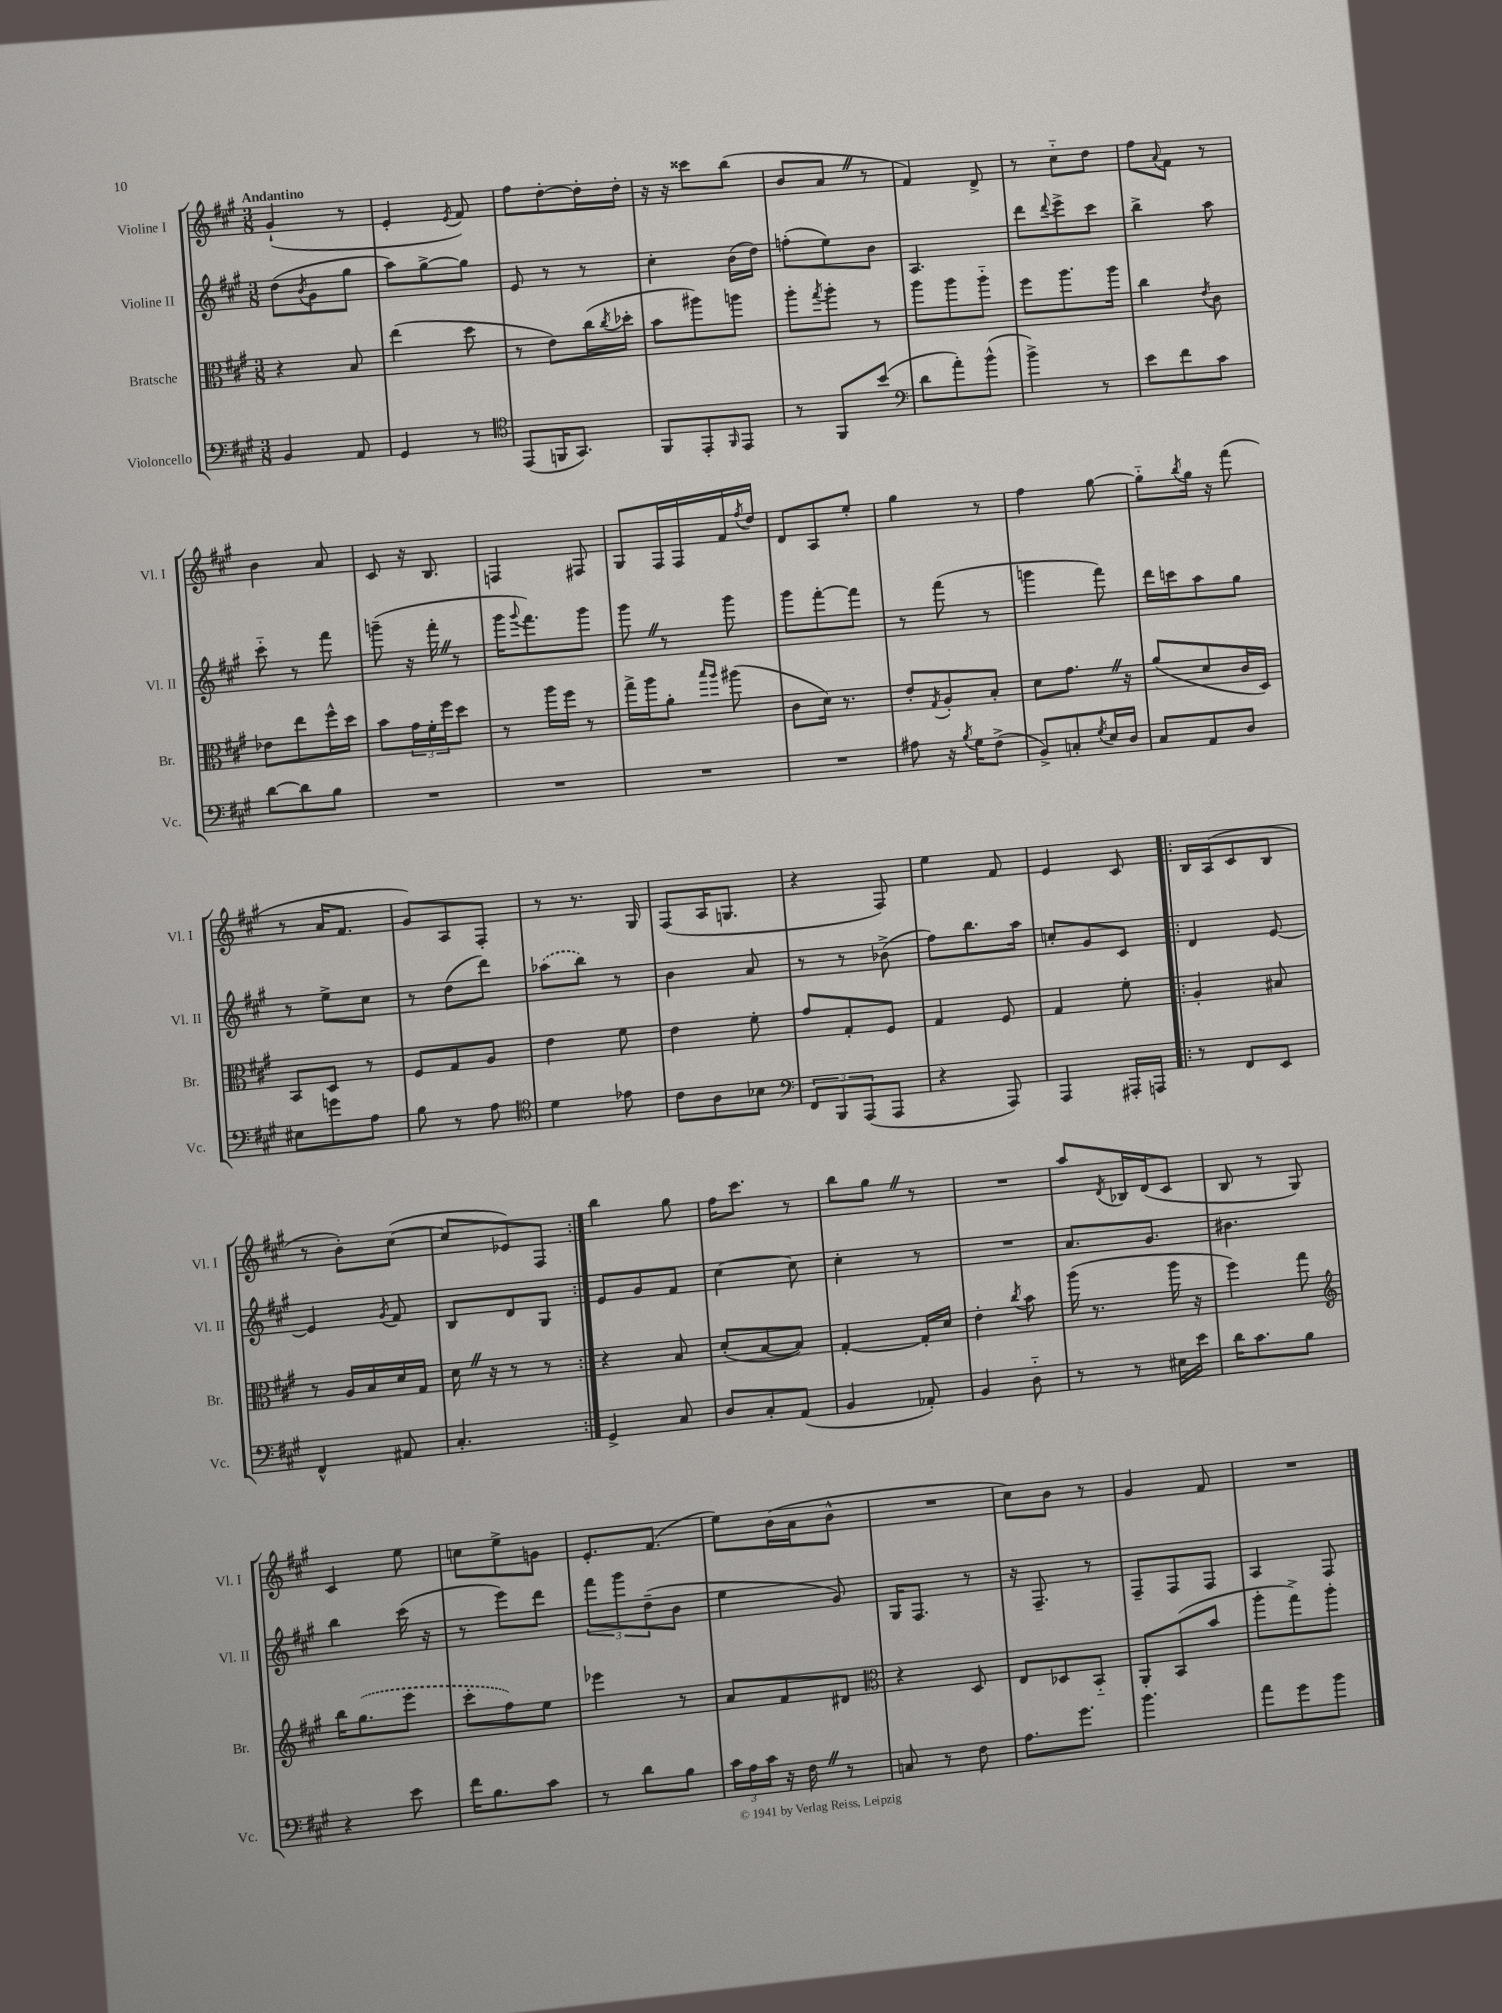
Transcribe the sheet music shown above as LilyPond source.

<<
\new StaffGroup <<
\new Staff = "s0" \with { instrumentName = "Violine I" shortInstrumentName = "Vl. I" } {
    \clef treble \key a \major \numericTimeSignature \time 3/8 \tempo "Andantino"
    gis'4-!( r8 |
    e'4-. \acciaccatura { e'8 } fis'8) |
    fis''8 d''8~-. d''16-. d''16-. |
    r16 r16 cisis'''8 b''8( |
    b'8 a'8 \once \override BreathingSign.text = \markup { \musicglyph "scripts.caesura.straight" } \breathe r8 |
    fis'4) d'8-> |
    r8 cis''8-_ d''8 |
    fis''8 \appoggiatura { a'8 } fis'8 r8 |
    b'4 a'8 |
    cis'8 r16 b8. |
    f4 fis8 |
    gis8 fis16 fis16 fis'16 \acciaccatura { fis''8 } d''16 |
    d'8 a8 e''8-. |
    gis''4 r8 |
    fis''4 gis''8~ |
    gis''8-_ \acciaccatura { b''8 } gis''16 r16 fis'''8( |
    r8 a'16 fis'8. |
    gis'8) a8 fis8-. |
    r8 r8. gis16 |
    fis8( a16 g8. |
    r4 fis8) |
    e''4 fis'8 |
    e'4 cis'8 |
    \repeat volta 2 { b16 a16( cis'8 b8 |
    r8 b'8-.) cis''8~( |
    cis''8 ees'8) fis8 | }
    b''4 gis''8 |
    fis''16 cis'''8. r8 |
    b''8 gis''8 \once \override BreathingSign.text = \markup { \musicglyph "scripts.caesura.straight" } \breathe r8 |
    R4. |
    a''8 \acciaccatura { d'8 } bes16 d'16( cis'8 |
    b8 r8 gis8) |
    cis'4 e''8 |
    c''8 e''8-> g'8 |
    e'8.-. fis'8.( |
    e''8) b'16( a'16 b'8-^ |
    R4. |
    cis''8) b'8 r8 |
    gis'4 fis'8 |
    R4. \bar "|." |
}
\new Staff = "s1" \with { instrumentName = "Violine II" shortInstrumentName = "Vl. II" } {
    \clef treble \key a \major \numericTimeSignature \time 3/8
    d''8( \acciaccatura { b'8 } gis'8 gis''8 |
    a''8) gis''8~-> gis''8 |
    e'8 r8 r8 |
    cis''4-. b'16( d''16) |
    f''8-.( e''8) b'8 |
    a4. |
    d'''8 \appoggiatura { d'''8 } e'''8-> cis'''8 |
    b''4-> a''8 |
    cis'''8-_ r8 fis'''8 |
    g'''8--( r16 fis'''16-. \once \override BreathingSign.text = \markup { \musicglyph "scripts.caesura.straight" } \breathe r8 |
    gis'''16 \appoggiatura { gis'''8 } fis'''8.) gis'''8 |
    gis'''8 \once \override BreathingSign.text = \markup { \musicglyph "scripts.caesura.straight" } \breathe r8 gis'''8 |
    gis'''8 fis'''8~-. fis'''8 |
    r8 fis'''8( r8 |
    g'''4 fis'''8) |
    d'''16 c'''16 a''8 gis''8 |
    r8 e''8-> cis''8 |
    r8 d''8( d'''8) |
    \once \slurDashed aes''8( b''8) r8 |
    b'4 a'8 |
    r8 r8 bes'8->( |
    fis''8) b''8. a''16 |
    c''8-. gis'8 cis'8 |
    \repeat volta 2 { d'4 e'8~ |
    e'4 \acciaccatura { gis'8 } fis'8 |
    b8 d'8 gis8 | }
    e'8 gis'8 fis'8 |
    cis''4~ cis''8 |
    cis''4-. r8 |
    R4. |
    a'8. gis'8. |
    bis'4. |
    b''4 cis'''16( r16 |
    r8 e'''8) d'''8 |
    \tuplet 3/2 { fis'''8 gis'''8 d''8--( } b'8 |
    e''4 gis'8) |
    gis16 fis8. r8 |
    r16 fis8.-- r8 |
    fis8-- fis8 fis8 |
    a4 fis8 \bar "|." |
}
\new Staff = "s2" \with { instrumentName = "Bratsche" shortInstrumentName = "Br." } {
    \clef alto \key a \major \numericTimeSignature \time 3/8
    r4 b8 |
    e''4( d''8 |
    r8 e'8) cis''16( \acciaccatura { cis''8 } des''16-. |
    b'8 ais''8) a''8 |
    a''8-. \acciaccatura { gis''8 } a''8-. r8 |
    a''8 a''8 a''8-_ |
    fis''8 a''8. a''16 |
    cis''4 \acciaccatura { e'8 } cis'8 |
    ees'8 e''8 fis''16-^ d''16 |
    b'8 \tuplet 3/2 { gis'16 fis'16-. fis''16 } d''8 |
    r8 a''16 fis''16 r8 |
    gis''16-> a''16 a'8-. \grace { b''16 a''16 } ais''8( |
    cis'8 d'16) r8. |
    e'8-. \acciaccatura { gis8 } a8-. b8-. |
    d'8 gis'8. \once \override BreathingSign.text = \markup { \musicglyph "scripts.caesura.straight" } \breathe r16 |
    a'8( d'8 cis'16 d16) |
    b,8 d8 r8 |
    fis8 gis8 a8 |
    e'4 fis'8 |
    e'4 fis'8-. |
    gis'8 gis8-. fis8 |
    gis4 fis8 |
    gis4 fis'8-. |
    \repeat volta 2 { a4-. bis8 |
    r8 a16 b16 d'16 gis16 |
    d'16 \once \override BreathingSign.text = \markup { \musicglyph "scripts.caesura.straight" } \breathe r16 r8 r8 | }
    r4 b8 |
    d'8-.( b8~ b8) |
    gis4~-. gis16-. d'16 |
    e'4-. \acciaccatura { cis''8 } b'8 |
    a''16( r8. a''16 r16 |
    fis''4) gis''8 |
    \clef treble b''16 \once \slurDashed gis''8.( e'''8 |
    cis'''8-. fis''8) e''8 |
    ees'''4 r8 |
    a'8 fis'8 dis'8 |
    \clef alto r4 d8 |
    e8 des8 b,8-_ |
    a,8-. b,8( b'8 |
    a''8-. gis''8->) a''8-. \bar "|." |
}
\new Staff = "s3" \with { instrumentName = "Violoncello" shortInstrumentName = "Vc." } {
    \clef bass \key a \major \numericTimeSignature \time 3/8
    b,4 a,8 |
    gis,4 r8 |
    \clef tenor e,8( f,16 gis,8.) |
    fis,8 e,8-. \grace { fis,16 } e,8 |
    r8 fis,8 b'8( |
    \clef bass d'8 a'8-.) b'8-^( |
    b'4->) r8 |
    e'8 fis'8 cis'8 |
    d'8~ d'8 b8 |
    R4. |
    R4. |
    R4. |
    R4. |
    ais8 r16 \acciaccatura { b8 } gis16 fis8->( |
    b,8->) c8-. \acciaccatura { gis8 } e16 d16 |
    cis8 a,8 d8 |
    eis8 g'8 a8 |
    b8 r8 a8 |
    \clef tenor d'4 ees'8 |
    cis'8 a8 bes8 |
    \clef bass \tuplet 3/2 { fis,8 b,,8 a,,8( } a,,8 |
    r4 a,,8) |
    a,,4 ais,,16-. a,,16 |
    \repeat volta 2 { r8 fis,8 e,8 |
    fis,4-^ ais,8 |
    cis4.-. | }
    gis,4-> cis8 |
    d8 cis8-. a,8( |
    b,4 aes,8-.) |
    b,4 d8-_ |
    r8 r8 eis16 e'16 |
    d'16 cis'8. b8 |
    r4 e'8 |
    fis'16 b8. cis'8 |
    r8 d'8 b8 |
    \tuplet 3/2 { cis'16 a16 cis'16 } r16 fis16 \once \override BreathingSign.text = \markup { \musicglyph "scripts.caesura.straight" } \breathe r8 |
    c8 r8 fis8 |
    a8. gis'8. |
    b'4. |
    a'8 gis'8 b'8 \bar "|." |
}
>>
>>
\layout { \context { \Score \remove "Bar_number_engraver" } }
